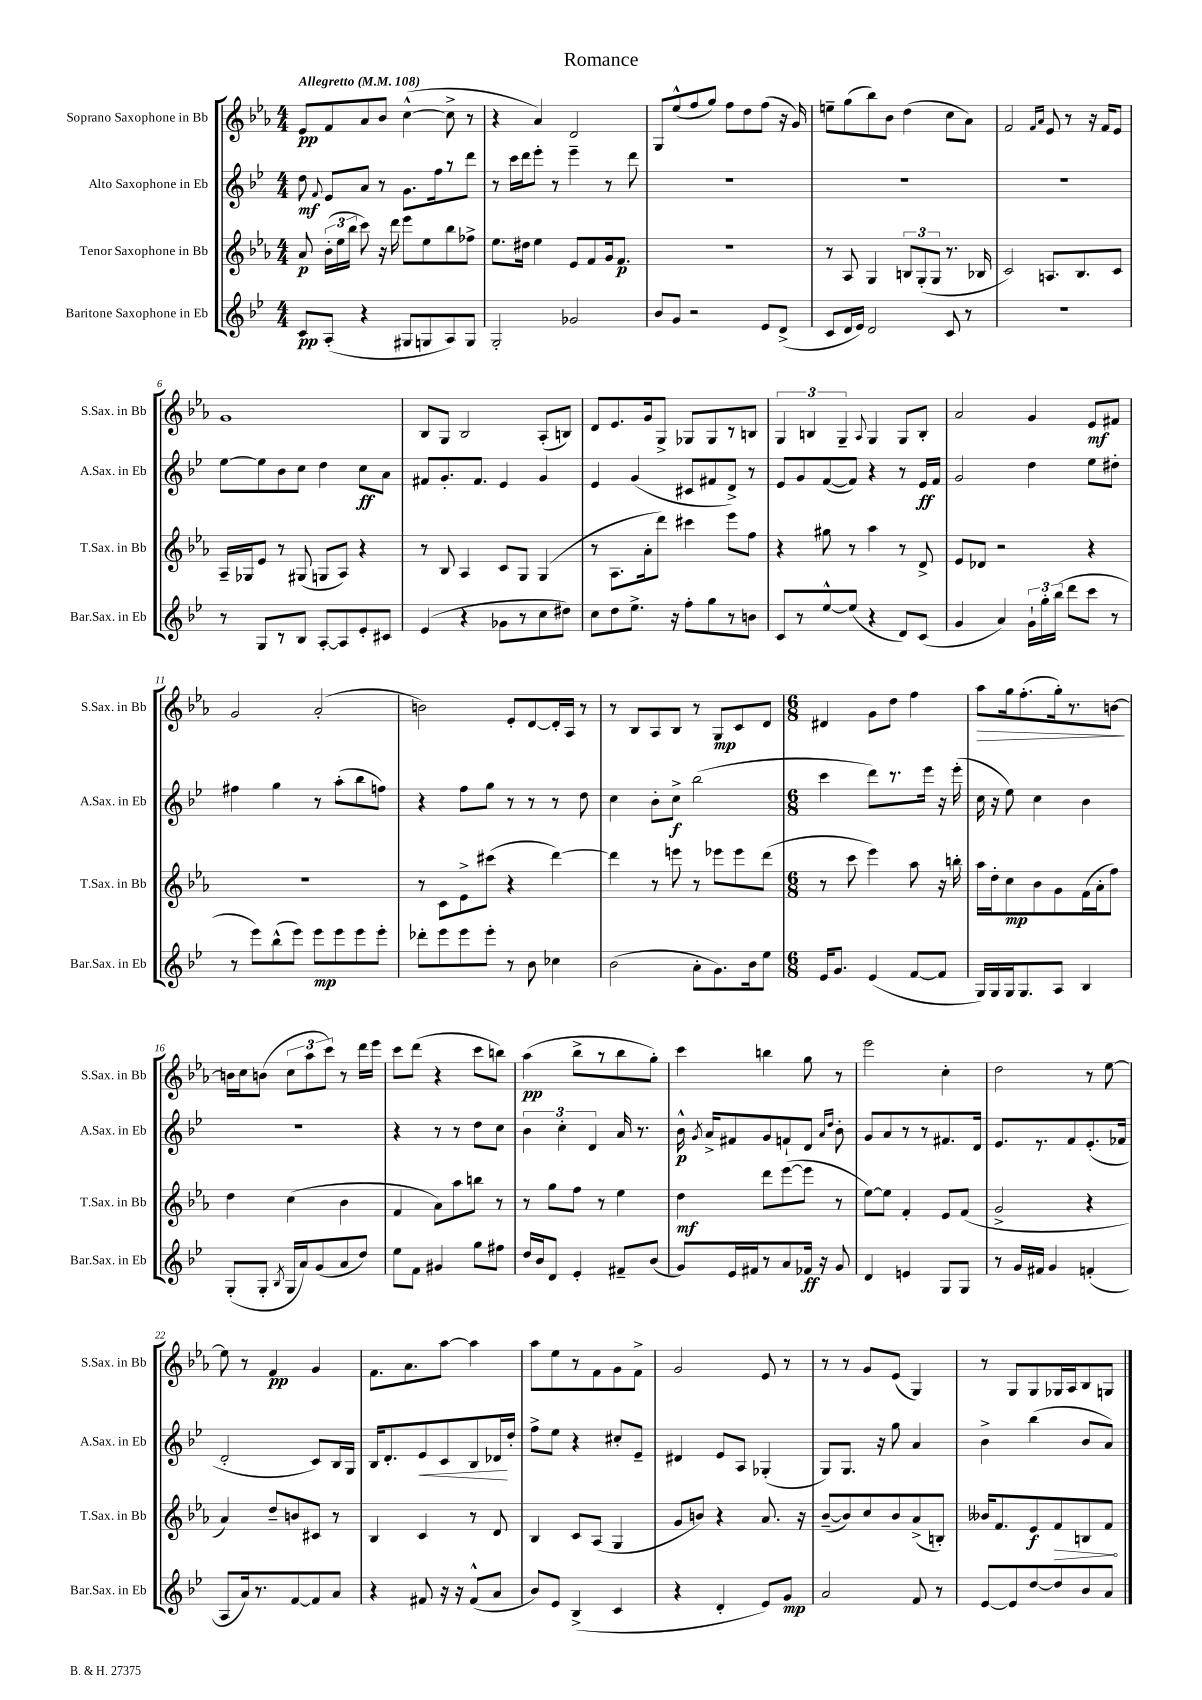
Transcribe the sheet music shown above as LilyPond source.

\header { title = "Romance" }
<<
\new StaffGroup <<
\new Staff = "s0" \with { instrumentName = "Soprano Saxophone in Bb" shortInstrumentName = "S.Sax. in Bb" } {
    \clef treble \key ees \major \numericTimeSignature \time 4/4 \tempo "Allegretto" 4 = 108
    \autoBeamOff ees'8[\pp f'8 aes'8 bes'8] c''4~-^( c''8-> r8 |
    r4 aes'4) d'2 |
    g8[ ees''8-^( f''8 g''8]) f''8[ d''8 f''8]( r16 g'16) |
    e''8[-- g''8( bes''8) bes'8] d''4( c''8[ aes'8]) |
    f'2 \grace { f'16[ aes'16] } ees'8 r8 r16 f'16[ ees'8] |
    g'1 |
    bes8[ g8] bes2 aes8[-.( b8]) |
    d'8[ ees'8. g'16 g8]-> ges8[ ges8 r8 b8] |
    \tuplet 3/2 { g4 b4 g4-- } \appoggiatura { aes8 } g4 g8[ b8]-. |
    aes'2 g'4 ees'8[\mf fis'8] |
    g'2 aes'2-.( |
    b'2) ees'8[-. d'8~ d'16-. aes16] r8 |
    r8 bes8[ aes8 bes8] r8 g8[\mp c'8 d'8] |
    \numericTimeSignature \time 6/8 dis'4 g'8[ d''8] f''4 |
    aes''8[\> g''16 f''8.-.( g''16-.) r8. b'8]~\! |
    b'16[ c''16 b'8]( \tuplet 3/2 { c''8[ aes''8 c'''8]) } r8 d'''16[ ees'''16] |
    c'''8[ d'''8]( r4 c'''8[ b''8]) |
    aes''4\pp( bes''8[-> r8 bes''8 g''8]-.) |
    c'''4 b''4 g''8 r8 |
    ees'''2 c''4-. |
    d''2 r8 ees''8~ |
    ees''8 r8 f'4\pp g'4 |
    f'8.[ aes'8. aes''8]~ aes''4 |
    aes''8[ ees''8 r8 f'8 g'8 f'8]-> |
    g'2 ees'8 r8 |
    r8 r8 g'8[ ees'8]( g4) |
    r8 g8[ g8 ges16 aes16 bes8 g8] \bar "|." |
}
\new Staff = "s1" \with { instrumentName = "Alto Saxophone in Eb" shortInstrumentName = "A.Sax. in Eb" } {
    \clef treble \key bes \major \numericTimeSignature \time 4/4
    \autoBeamOff d''8\mf \appoggiatura { f'8 } ees'8[ a'8] r8 g'8.[ f''16 r8 d'''8] |
    r8 c'''16[ d'''16 ees'''8]-. r8 ees'''4-- r8 d'''8 |
    R1 |
    R1 |
    R1 |
    ees''8[~ ees''8 bes'8 c''8] d''4 c''8[\ff a'8] |
    fis'8[ g'8.-. fis'8.] ees'4 g'4 |
    ees'4 g'4( cis'8[ fis'8 d'8]->) r8 |
    ees'8[ g'8 f'8~( f'8]) r4 r8 ees'16[\ff f'16] |
    g'2 d''4 ees''8[ dis''8]-. |
    fis''4 g''4 r8 a''8[-.( bes''8 f''8]) |
    r4 f''8[ g''8] r8 r8 r8 d''8 |
    c''4 bes'8[-. c''8]->\f bes''2( |
    \numericTimeSignature \time 6/8 c'''4 d'''8[) r8. ees'''16] r16 ees'''16-.( |
    c''16 r16 ees''8) c''4 bes'4 |
    R2. |
    r4 r8 r8 d''8[ c''8] |
    \tuplet 3/2 { bes'4 c''4-. d'4 } a'16 r8. |
    bes'16-^\p \acciaccatura { g'8 } a'16[-> fis'8 g'8 f'8-! d'8] \grace { a'16[ d''16] } bes'8-. |
    g'8[ a'8 r8 r8 fis'8. d'16] |
    ees'8.[ r8. f'8 ees'8.-.( fes'16] |
    d'2-. c'8[) bes16 g16] |
    bes16[ d'8.-. ees'8\< c'8 bes8 des'16\! d''16]-. |
    f''8[-> ees''8] r4 cis''8[-. ees'8]-- |
    dis'4 ees'8[ a8] ges4-.( |
    g8[) g8.] r16 g''8 a'4 |
    bes'4-> bes''4( bes'8[ a'8]) \bar "|." |
}
\new Staff = "s2" \with { instrumentName = "Tenor Saxophone in Bb" shortInstrumentName = "T.Sax. in Bb" } {
    \clef treble \key ees \major \numericTimeSignature \time 4/4
    \autoBeamOff aes'8\p \tuplet 3/2 { bes'16[-.( ees''16 bes''16] } c'''8) r16 d'''16 ees'''8[ ees''8 bes''8 fes''8]-> |
    ees''8.[ dis''16] ees''4 ees'8[ f'8 g'16 f'8.]\p |
    R1 |
    r8 aes8 g4 \tuplet 3/2 { b8[ g8-.( g8] } r8. bes16 |
    c'2) a8.[ bes8. c'8] |
    aes16[-- ges16 ees'8] r8 gis8( g8[ aes8]) r4 |
    r8 bes8 aes4 c'8[ g8] g4( |
    r8 aes8.[ aes'16-. d'''8]) cis'''4 ees'''8[ f''8] |
    r4 gis''8 r8 aes''4 r8 d'8-> |
    ees'8[ des'8] r2 r4 |
    r1 |
    r8 c'8[ ees'8-> cis'''8]( r4 d'''4~) |
    d'''4 r8 e'''8 r8 ees'''8[ ees'''8 d'''8]( |
    \numericTimeSignature \time 6/8 r8 c'''8 ees'''4) aes''8 r16 b''16-. |
    aes''16[ d''16-. c''8\mp bes'8 g'8 f'16( aes'16-. f''8]) |
    d''4 c''4( bes'4 |
    f'4 aes'8[) aes''8 b''8] r8 |
    r8 g''8[ f''8] r8 ees''4 |
    d''4\mf d'''8[ ees'''8~( ees'''8] r8 |
    ees''8[~) ees''8] f'4-. ees'8[ f'8]( |
    g'2-> r4 |
    aes'4) d''8[-- b'8 cis'8] r8 |
    bes4 c'4 r8 d'8 |
    bes4 c'8[ aes8]( g4 |
    g'8[ b'8]) r4 aes'8. r16 |
    bes'8[~--( bes'8) c''8 bes'8 aes'8->( b8]-.) |
    beses'16[ f'8. ees'8\f \once \override Hairpin.circled-tip = ##t f'8\> b8 f'8]\! \bar "|." |
}
\new Staff = "s3" \with { instrumentName = "Baritone Saxophone in Eb" shortInstrumentName = "Bar.Sax. in Eb" } {
    \clef treble \key bes \major \numericTimeSignature \time 4/4
    \autoBeamOff c'8[\pp a8]-.( r4 gis8[ g8 a8) g8] |
    g2-. ges'2 |
    bes'8[ g'8] r2 ees'8[ d'8]->( |
    c'8[ d'16 ees'16]) d'2 c'8 r8 |
    R1 |
    r8 g8[ r8 bes8] a8[~-. a8 ees'8-. cis'8] |
    ees'4( r4 ges'8[ r8 c''8 dis''8]) |
    c''8[ d''8 ees''8.]-> r16 f''8[-. g''8 r8 b'8] |
    c'8[ r8 ees''8~-^ ees''8]( r4 d'8[) c'8]( |
    g'4 a'4) \tuplet 3/2 { g'16[-! g''16-. bes''16]( } d'''8[ c'''8] r8 |
    r8 ees'''8[) bes''8-^( ees'''8]) ees'''8[\mp ees'''8 ees'''8 ees'''8]-. |
    des'''8[-. ees'''8 ees'''8 ees'''8]-. r8 bes'8 ces''4 |
    bes'2( a'8[-. g'8.) bes'16 ees''8] |
    \numericTimeSignature \time 6/8 ees'16[ g'8.] ees'4( f'8[~ f'8] |
    g16[) g16 g16 g8. a8] bes4 |
    g8[-.( g8]-. \acciaccatura { bes8 } g16[ a'16) g'8( a'8 d''8]) |
    ees''8[ f'8] gis'4 g''8[ fis''8] |
    d''16[ bes'16 d'8] ees'4-. fis'8[-- bes'8]( |
    g'8[) ees'16 fis'16 r8 a'8 fes'16]\ff r16 g'8 |
    d'4 e'4 g8[ g8] |
    r8 g'16[ fis'16] g'4 f'4-.( |
    a8[ a'16) r8. f'8~ f'8 a'8] |
    r4 fis'8 r16 r16 fis'8[-^( a'8] |
    bes'8[) ees'8] bes4->( c'4 |
    r4 d'4-. ees'8[) g'8]\mp |
    a'2 f'8 r8 |
    ees'8[~ ees'8 d''8~ d''8 bes'8 a'8] \bar "|." |
}
>>
>>
